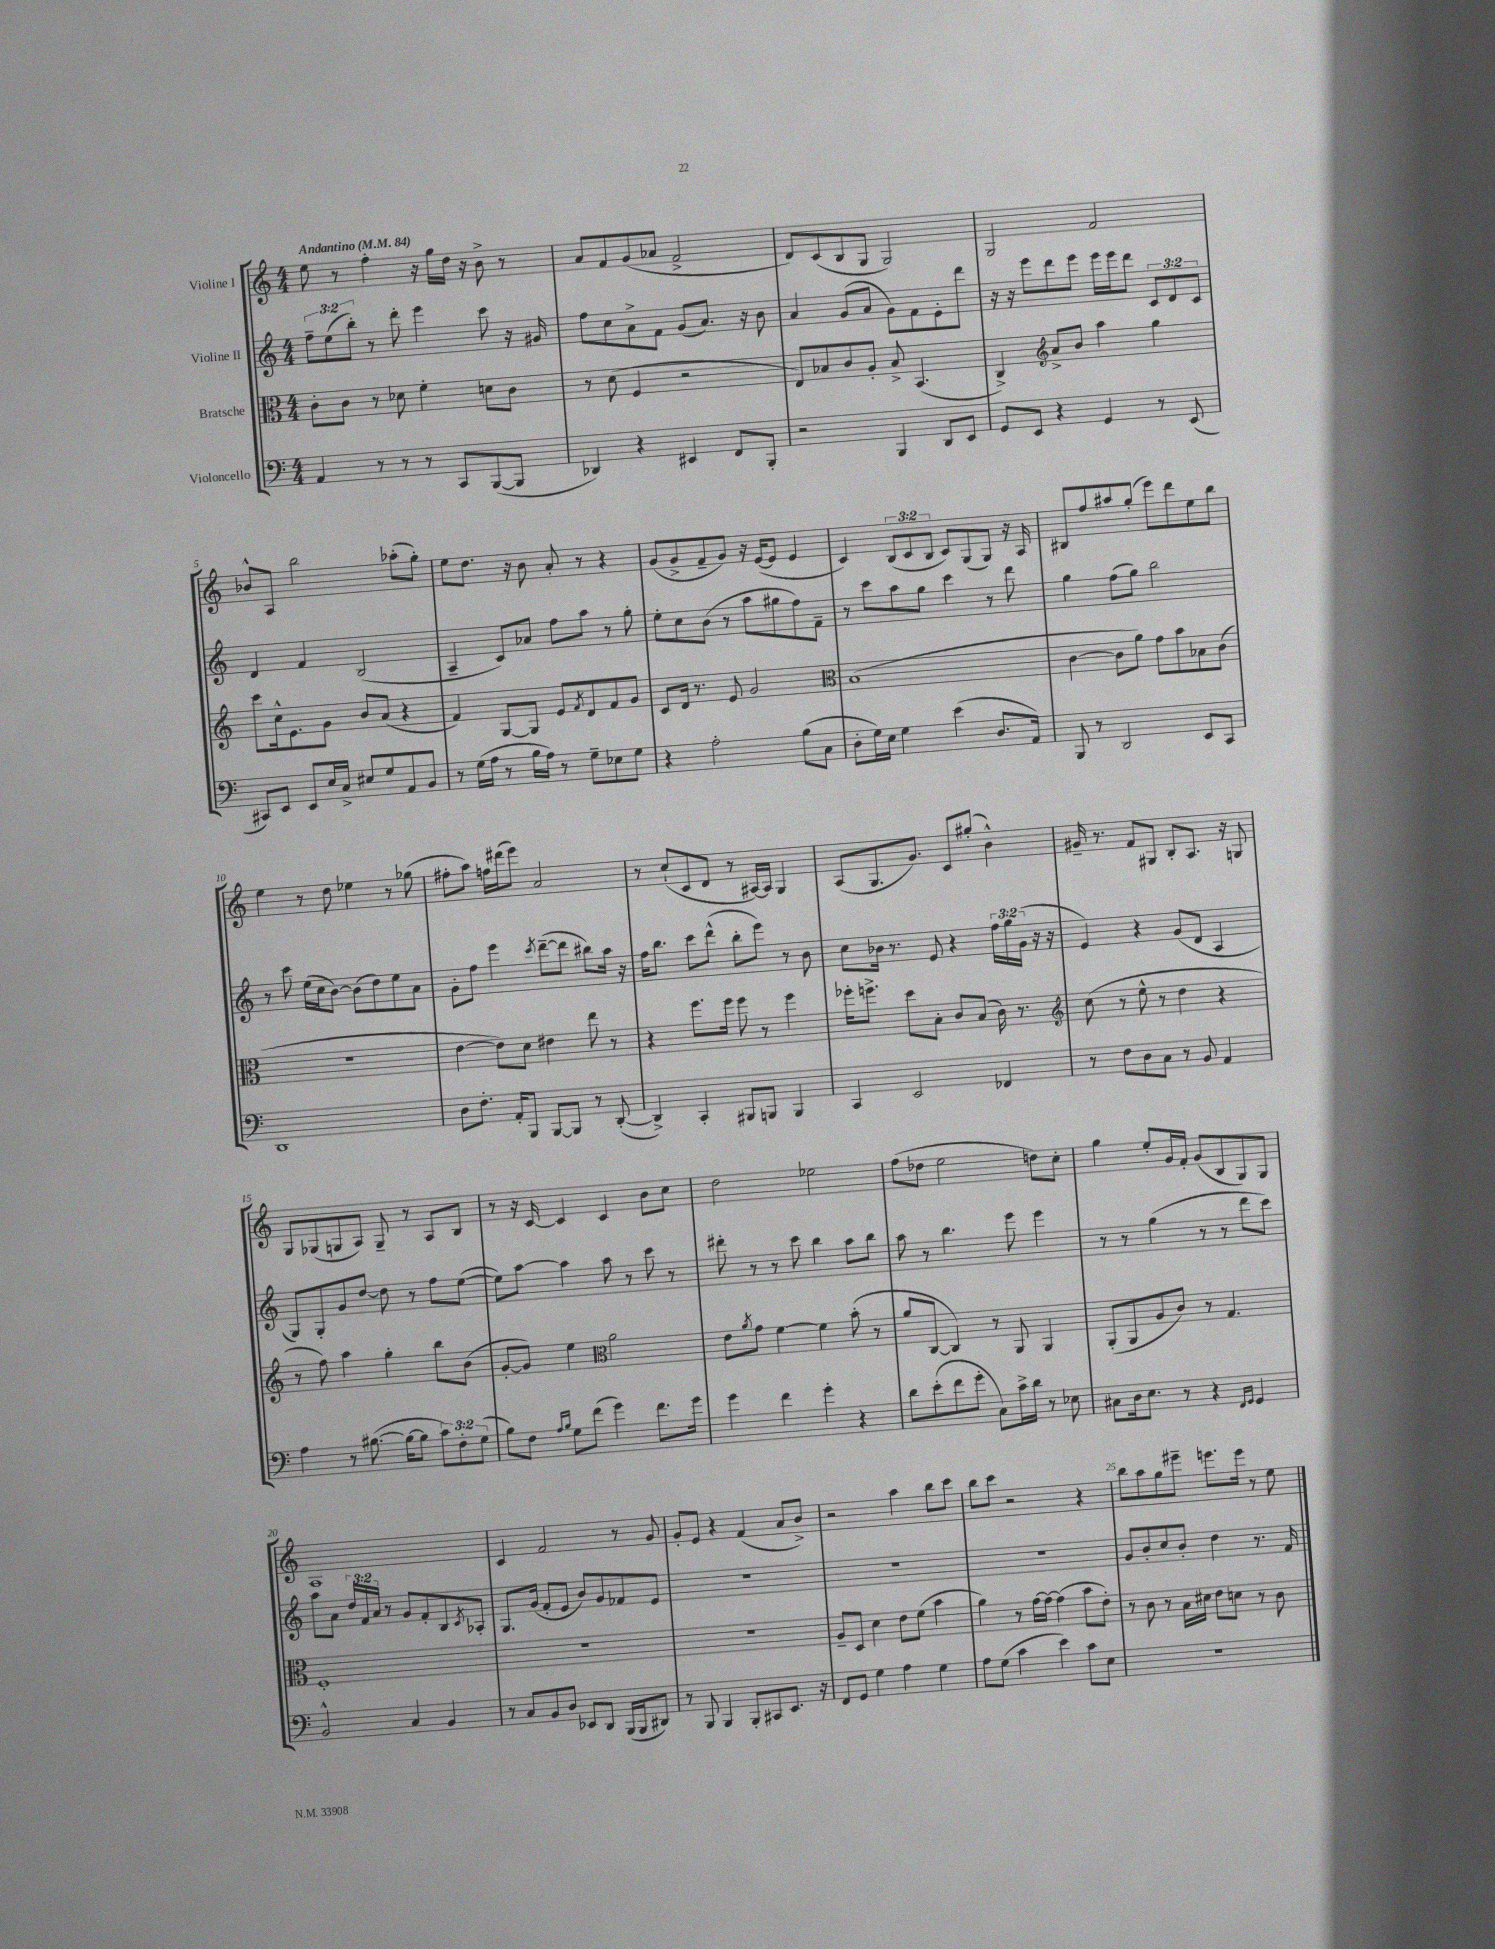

**kern	**kern	**kern	**kern
*staff4	*staff3	*staff2	*staff1
*clefF4	*clefC3	*clefG2	*clefG2
*k[]	*k[]	*k[]	*k[]
*M4/4	*M4/4	*M4/4	*M4/4
*MM84	*MM84	*MM84	*MM84
4AA	8c'	12ff~	8ee
.	.	(12ee	.
.	8c	.	8r
.	.	12bb')	.
8r	8r	8r	4ff'
8r	8d-	8ddd'	.
8r	4f'	4eee	16r
.	.	.	16gg
8CC	.	.	16dd
.	.	.	16r
([8BBB	8d	8ccc	8b^
8BBB]	8c	16r	8r
.	.	16g#	.
=	=	=	=
4DD-)	8r	8ff	8a
.	(8d	8cc	8f
4r	4F	8a^	(8g
.	.	8f	8a-
4EE#	2r	(8g	2f^
.	.	8.a)	.
8FF	.	.	.
.	.	16r	.
8BBB'	.	8b	.
=	=	=	=
2r	8E)	4a	8d)
.	8B-	.	(8c
.	8c	(8g	8B
.	8A'	8a	8G
4BBB	8B-^	8g)	2G)
.	(4.BB	8f	.
8DD	.	8e'	.
8EE	.	8ddd	.
=	=	=	=
8GG	4C^)	16r	2G
.	.	16r	.
8EE	.	8eee	.
*	*clefG2	*	*
4r	8a^	8ddd	.
.	8b	8eee	.
4GG	4aa	16eee	2f
.	.	16eee	.
.	.	8ddd	.
8r	4gg	12c	.
.	.	12d	.
(8EE	.	.	.
.	.	12c	.
=	=	=	=
8CC#)	8ccc	4d	8b-^^
8EE	16cc^^	.	8A
.	8.e	.	.
8EE	.	4f	2bb
16E	8g	.	.
16C^	.	.	.
8E#	8b	(2B	.
8G	(8a	.	.
8AA	4r	.	(8aa-'
8BB	.	.	8gg')
=	=	=	=
8r	4f)	4A~	8ee
(16G	.	.	8.dd
16A	.	.	.
8r	[8G	8c)	.
.	.	.	16r
16B	8G]	8a-	8b
16A)	.	.	.
8r	8e	8ff	8a'
.	8qf	.	.
8G~	8d	8aa	8r
8E-	8f	8r	4r
8G	8g	8gg'	.
=	=	=	=
4r	8c	8ee'	(8g
.	16d	8cc	8g^
.	8.r	.	.
2A'	.	(8b	8f~
.	8e	8r	8g)
.	2g	8aa	16r
.	.	.	([16e
.	.	8gg#	8e]
(8B	.	8ff)	4e
8C	.	8f~	.
=	=	=	=
*	*clefC3	*	*
8D'	(1B	8r	4c)
16G)	.	8ccc	.
16E	.	.	.
4G	.	8aa	(12B
.	.	.	12c
.	.	8gg	.
.	.	.	12B
(4e	.	4ccc	8c)
.	.	.	(8G
8.D	.	8r	8G)
.	.	8ddd	16r
16AA)	.	.	16A
=	=	=	=
8BBB	[4c	4gg	8B#
8r	.	.	8ff
2DD	8c]	(8ff	8aa#
.	8a)	8gg)	(8gg'
.	8g	2bb	8eee)
.	8b	.	8ddd
8EE	8B-	.	8ee
8CC	(8c	.	8bb
=	=	=	=
1DD	1r	8r	4ee
.	.	8ccc	.
.	.	(16ee	8r
.	.	16cc	.
.	.	[8b)	8dd
.	.	(8b]	4ee-
.	.	8dd)	.
.	.	8ee	8r
.	.	8a	(8gg-
=	=	=	=
8D	[4e	8g'	8ff#'
8.F'	.	8ff	8aa)
.	8e])	4eee	16ff
16AA'	.	.	(16ddd#
8BBB	8d	.	8eee)
.	.	8qccc	.
[8BBB	4e#	([8ddd~	2a
8BBB]	.	8ddd]	.
8r	8ee	8bb#)	.
([8DD'	8r	16aa	.
.	.	16r	.
=	=	=	=
4DD^])	4r	16ff	8r
.	.	8.bb	.
.	.	.	(8cc`
4CC'	8.ff	8ccc	8c
.	.	(8ddd^^	8d
.	16ff	.	.
8BBB#	8ff	8bb'	8r
8BBB	8r	8eee)	[16A#)
.	.	.	16A#]
4BBB	4ff	8r	4G
.	.	8b	.
=	=	=	=
4CC	16ff-'	8cc	(8A
.	8.ff^	.	.
.	.	16b-	8.G
.	.	8.r	.
2EE	8dd	.	.
.	.	.	8.g)
.	8B'	8e	.
.	8c	4r	8c
.	(8B	.	(8gg#'
4FF-	16c)	24ff	4b^^)
.	.	24gg	.
.	8.r	.	.
.	.	(24g	.
.	.	16r	.
.	.	16r	.
=	=	=	=
*	*clefG2	*	*
8r	(8cc	4e)	16g#~
.	.	.	8.r
8F	8r	.	.
8D	8ee^^	4r	8f
8C	8r	.	8G#
8r	4dd	(8g	8B'
8BB	.	8d	8.A
4AA	4r	4A	.
.	.	.	16r
.	.	.	8G
=	=	=	=
4A	8r	8G)	8G
.	8ff)	8G'	(8G-
8r	4aa	8g	8G
([8.B#	.	[8dd	8A)
.	4gg'	8dd]	8G~
16B#_	.	.	.
8B#]	.	8r	8r
12c)	8bb	8ff	8A
12F'	.	.	.
.	(8b	([8ee	8B
(12G	.	.	.
=	=	=	=
8B)	[8g'	8ee])	8r
8F	8g])	[8aa	16r
.	.	.	[16c
16qqA	.	.	.
16qqB	.	.	.
8G	4ee	4aa]	4c]
(8f	.	.	.
*	*clefC3	*	*
4g)	2a	8aa	4c
.	.	8r	.
8.f	.	8ccc	8b
.	.	8r	8cc
16g	.	.	.
=	=	=	=
4g	8e	8ddd#'	2dd
.	8qa	.	.
.	8g	8r	.
4f	[4f	8r	.
.	.	8ccc	.
4g'	4f]	4bb	2ee-
4r	(8b'	8aa	.
.	8r	8bb	.
=	=	=	=
8d	8a	8aa	(8ff
(8e'	[8C	8r	8dd-
8f	4C])	4.bb	2ee
8g'	.	.	.
8C)	8r	.	.
16c^	8AA	8eee	.
16d	.	.	.
8r	4AA	4eee	8dd)
8E-	.	.	8cc'
=	=	=	=
8C#	(8AA'	8r	4gg
16D	8AA	8r	.
8.E	.	.	.
.	8A	(4gg	8ee'
8r	8c)	.	16g
.	.	.	16f'
4r	8r	8r	(8g
.	4.G	8r	8B
16qqFF	.	.	.
16qqGG	.	.	.
4GG	.	8ddd	8G)
.	.	8ccc)	8G
=	=	=	=
2BB^^	1F'	8aa	1A
.	.	8a	.
.	.	24dd	.
.	.	24f	.
.	.	24a	.
.	.	8r	.
4C	.	8g	.
.	.	8f'	.
4BB	.	8B	.
.	.	8qc	.
.	.	8A-'	.
=	=	=	=
8r	1r	8.G	4c
8C	.	.	.
.	.	(16g	.
8BB	.	8f'	2f
8D	.	8e	.
8EE-	.	8b)	.
8DD	.	8g	.
(16BBB	.	8f-	8r
16BBB	.	.	.
8DD#)	.	8e	8g
=	=	=	=
8r	1r	1r	8g'
8BBB	.	.	8e
4BBB	.	.	4r
8BBB'	.	.	(4f
8CC#	.	.	.
8.EE	.	.	8a
.	.	.	8b^)
16r	.	.	.
=	=	=	=
8FF	8A~	1r	2r
8GG	8D	.	.
4G	4d	.	.
4A	8e	.	4aa
.	(8f	.	.
4G	4b	.	8bb
.	.	.	8ccc
=	=	=	=
8A	4a)	1r	8bb
(8G	.	.	8ccc
4c	8r	.	2r
.	[16g	.	.
.	16g_	.	.
4e)	(4g]	.	.
8c	8b	.	4r
8E	8e')	.	.
=	=	=	=
1r	8r	8g	8bb
.	8c	8b'	8aa
.	8r	8cc	8gg
.	16B	8b'	8eee#~
.	16d#	.	.
.	8e	4dd	8.eee
.	8d	.	.
.	.	.	16eee
.	8r	8.r	8r
.	8c	.	8ee
.	.	16f	.
==	==	==	==
*-	*-	*-	*-
